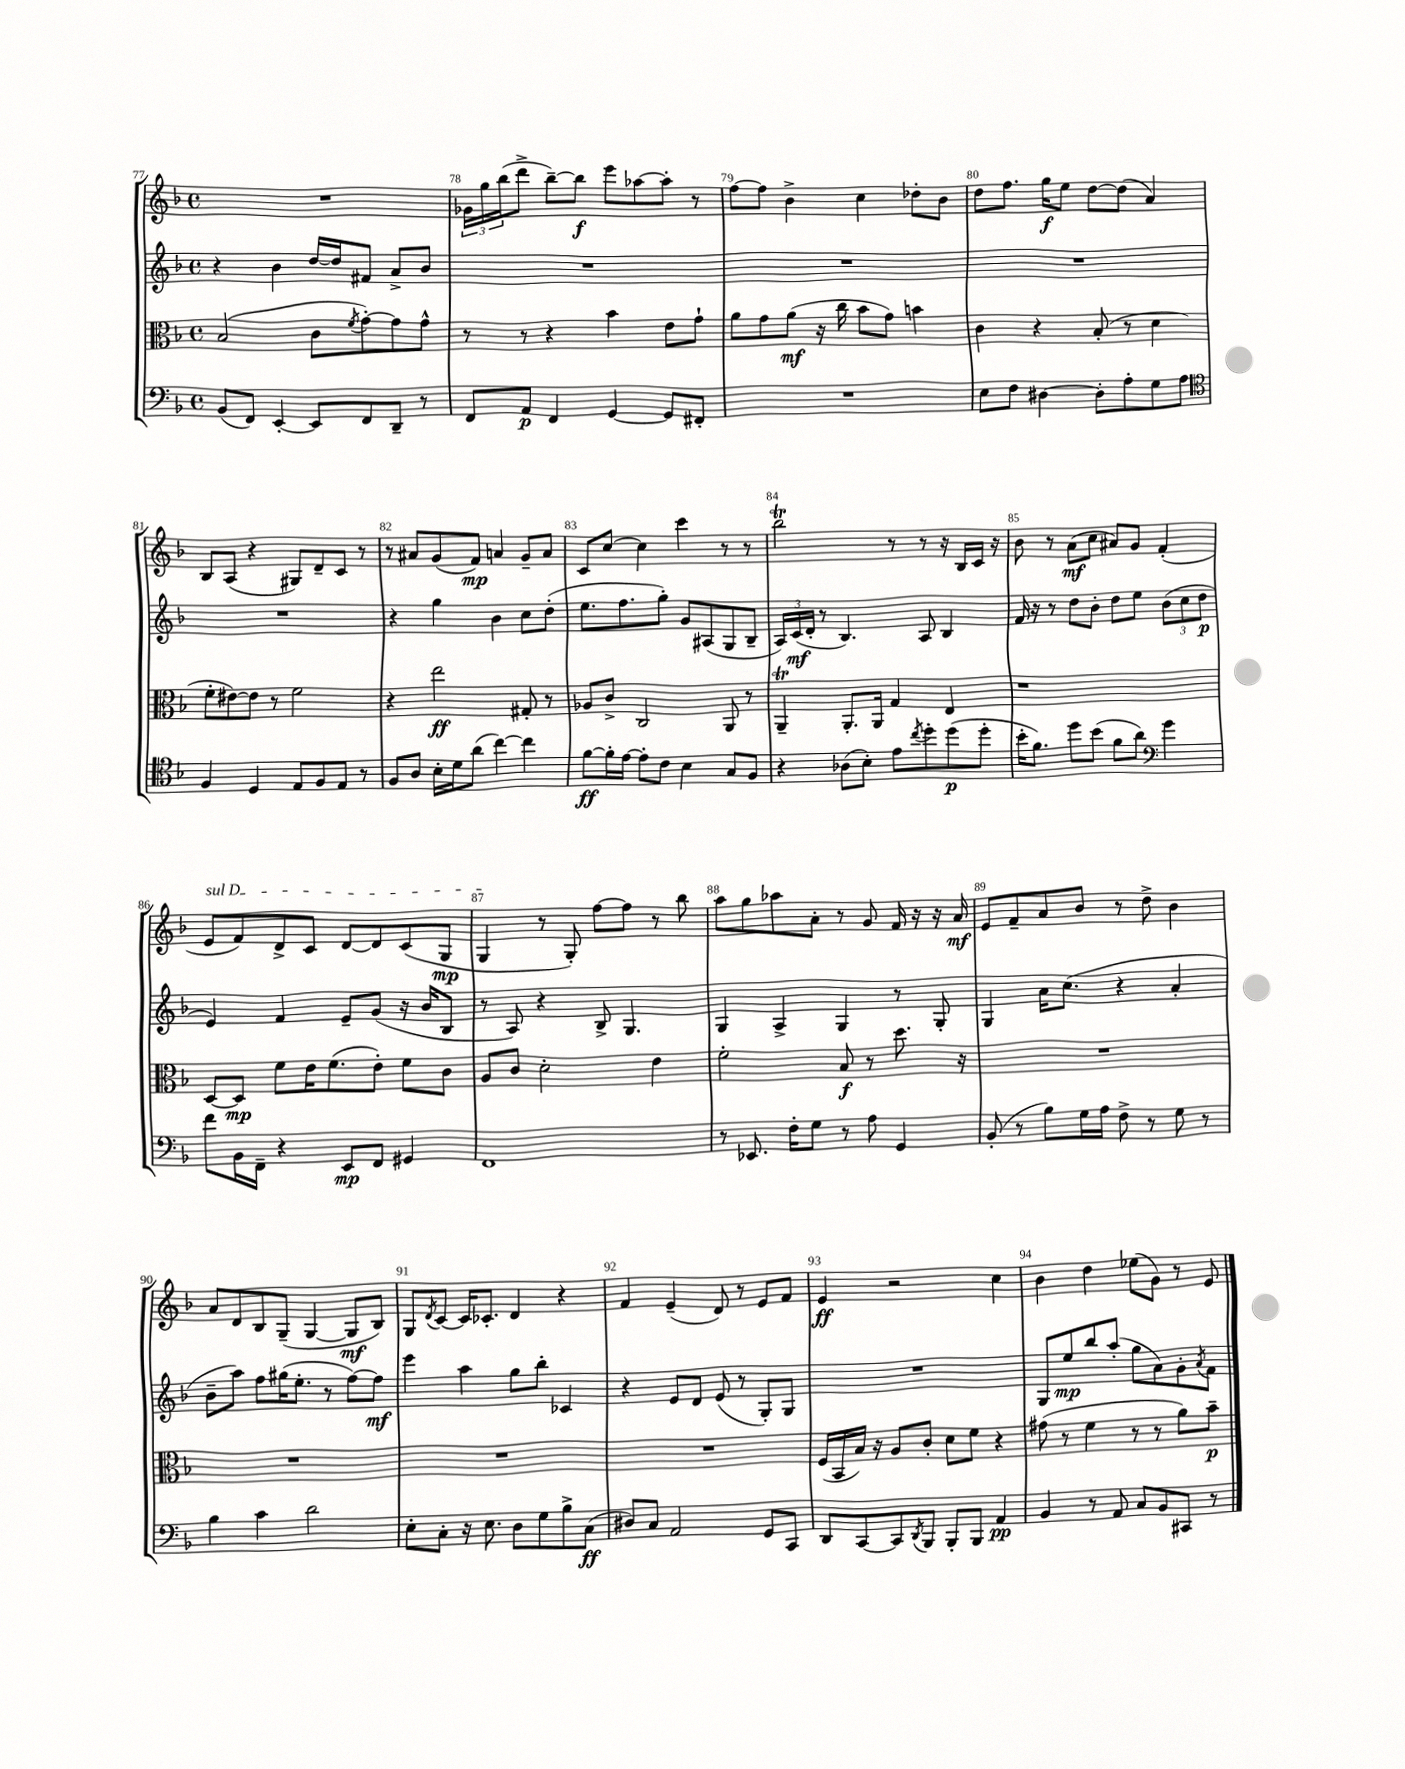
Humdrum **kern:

**kern	**kern	**kern	**kern
*staff4	*staff3	*staff2	*staff1
*clefF4	*clefC3	*clefG2	*clefG2
*k[b-]	*k[b-]	*k[b-]	*k[b-]
*M4/4	*M4/4	*M4/4	*M4/4
*met(c)	*met(c)	*met(c)	*met(c)
(8BB-	(2B-	4r	1r
8FF)	.	.	.
[4EE'	.	4b-	.
8EE]	8c	[16dd	.
.	.	16dd]	.
.	8qf	.	.
8FF	[8g')	8f#	.
8DD~	8g]	8a^	.
8r	8g^^	8b-	.
=	=	=	=
8FF	8r	1r	24g-
.	.	.	24gg
.	.	.	(24bb-
8AA	8r	.	8ddd^
4FF	4r	.	[8bb-~)
.	.	.	8bb-]
[4GG	4b-	.	8eee
.	.	.	[8aa-
8GG]	8e	.	8aa-']
8FF#'	8g`	.	8r
=	=	=	=
1r	8a	1r	[8ff
.	8g	.	8ff]
.	(8a	.	4b-^
.	16r	.	.
.	16cc	.	.
.	8b-	.	4cc
.	8g)	.	.
.	4b	.	8dd-'
.	.	.	8b-
=	=	=	=
8E	4c	1r	8dd
8F	.	.	8.ff
[4D#	4r	.	.
.	.	.	16gg
.	.	.	8ee
8D#']	(8B-'	.	[8dd
8A'	8r	.	(8dd]
8G	4d	.	4a)
8A	.	.	.
=	=	=	=
*clefC4	*	*	*
4F	8f'	1r	8B-
.	[8e#)	.	(8A
4D	8e#]	.	4r
.	8r	.	.
8E	2f	.	8G#)
8F	.	.	8d~
8E	.	.	8c
8r	.	.	8r
=	=	=	=
8F	4r	4r	8r
8A	.	.	8a#
16B-'	2ee	4gg	(8g
16d	.	.	.
(8a	.	.	8f)
[4cc)	.	4b-	4a
4cc]	8G#'	8cc	8g~
.	8r	(8dd'	8a
=	=	=	=
[8f	8A-	8.ee	8c
16f']	8c^	.	[8cc
[16e	.	8.ff	.
8e']	2C	.	4cc]
8c	.	8gg')	.
4B-	.	8g	4ccc
.	.	(8A#	.
8G	8AA	8G	8r
8F	8r	8B-~	8r
=	=	=	=
4r	4AA~	24A)	2bb-
.	.	(24c	.
.	.	24d'	.
.	.	8r	.
(8A-	8.AA'	4.B-)	.
8B-')	.	.	.
.	16AA	.	.
8e	4G	.	8r
8qcc	.	.	.
8dd'	.	8A	8r
(8dd	4E	4B-	16r
.	.	.	16B-
8dd'	.	.	16c
.	.	.	16r
=	=	=	=
16b-'	1r	16f	8b-
8.f)	.	16r	.
.	.	8r	8r
8dd	.	8dd	(8a
(8b-	.	8b-'	8cc
8f	.	8dd	8a#)
8a)	.	8ee	8g
*clefF4	*	*	*
4g	.	(12b-	(4f'
.	.	12cc	.
.	.	12dd	.
=	=	=	=
8f	[8D	4e)	8e
16BB-	8D]	.	8f)
16FF~	.	.	.
4r	8f	4f	8d^
.	16e	.	8c
.	(8.f	.	.
8EE	.	8e~	[8d
8FF	8e')	(8g	8d]
4GG#	8f	16r	(8c
.	.	16b-	.
.	8c	8B-	8G
=	=	=	=
1FF	8A	8r	4G
.	8c	8A)	.
.	2d'	4r	8r
.	.	.	8G')
.	.	8B-^	[8ff
.	.	4.G	8ff]
.	4e	.	8r
.	.	.	8bb-
=	=	=	=
8r	2f'	4G	8aa
8.EE-	.	.	8gg
.	.	4A^	8aa-
16F'	.	.	.
8G	.	.	8a'
8r	8B-	4G	8r
8A	8r	.	8g
4GG	8.dd	8r	16f
.	.	.	16r
.	.	8G'	16r
.	16r	.	16a
=	=	=	=
(8BB-'	1r	4G	8e
8r	.	.	8f~
8B-)	.	16a	8a
.	.	(8.cc	.
16G	.	.	8b-
16A	.	.	.
8F^	.	4r	8r
8r	.	.	8dd^
8G	.	4a'	4b-
8r	.	.	.
=	=	=	=
4B-	1r	8b-~	8a
.	.	8aa)	8d
4c	.	8ff	8B-
.	.	(16gg#	(8G~
.	.	8.ee'	.
2d	.	.	[4G
.	.	8r	.
.	.	[8ff)	8G]
.	.	8ff]	8B-)
=	=	=	=
8E'	1r	4eee	8G
.	.	.	8qd
8C'	.	.	[8c
16r	.	4aa	16c]
8.E	.	.	8.c-'
8D	.	8gg	4d
8G	.	8bb-'	.
8B-^	.	4c-	4r
(8C	.	.	.
=	=	=	=
8D#)	1r	4r	4f
8C	.	.	.
2AA	.	8e	(4e~
.	.	8d	.
.	.	(8e	8d)
.	.	8r	8r
8GG	.	8G')	8e
8CC	.	8G	8f
=	=	=	=
8DD	(16F	1r	4e
.	16BB-	.	.
[8CC	16B-)	.	.
.	16r	.	.
8CC]	8A	.	2r
8qDD	.	.	.
8BBB-	8c'	.	.
8BBB-'	8d	.	.
8BBB-	8f	.	.
4AA	4r	.	4cc
=	=	=	=
4BB-	(8g#	8G	4b-
.	8r	8ee	.
8r	4f	8bb-	4dd
8AA	.	(8aa'	.
8C	8r	8gg	(8ee-
8BB-	8r	8a)	8g)
8CC#	8a)	8g'	8r
.	.	8qa	.
8r	8b-~	8f	8e
==	==	==	==
*-	*-	*-	*-
